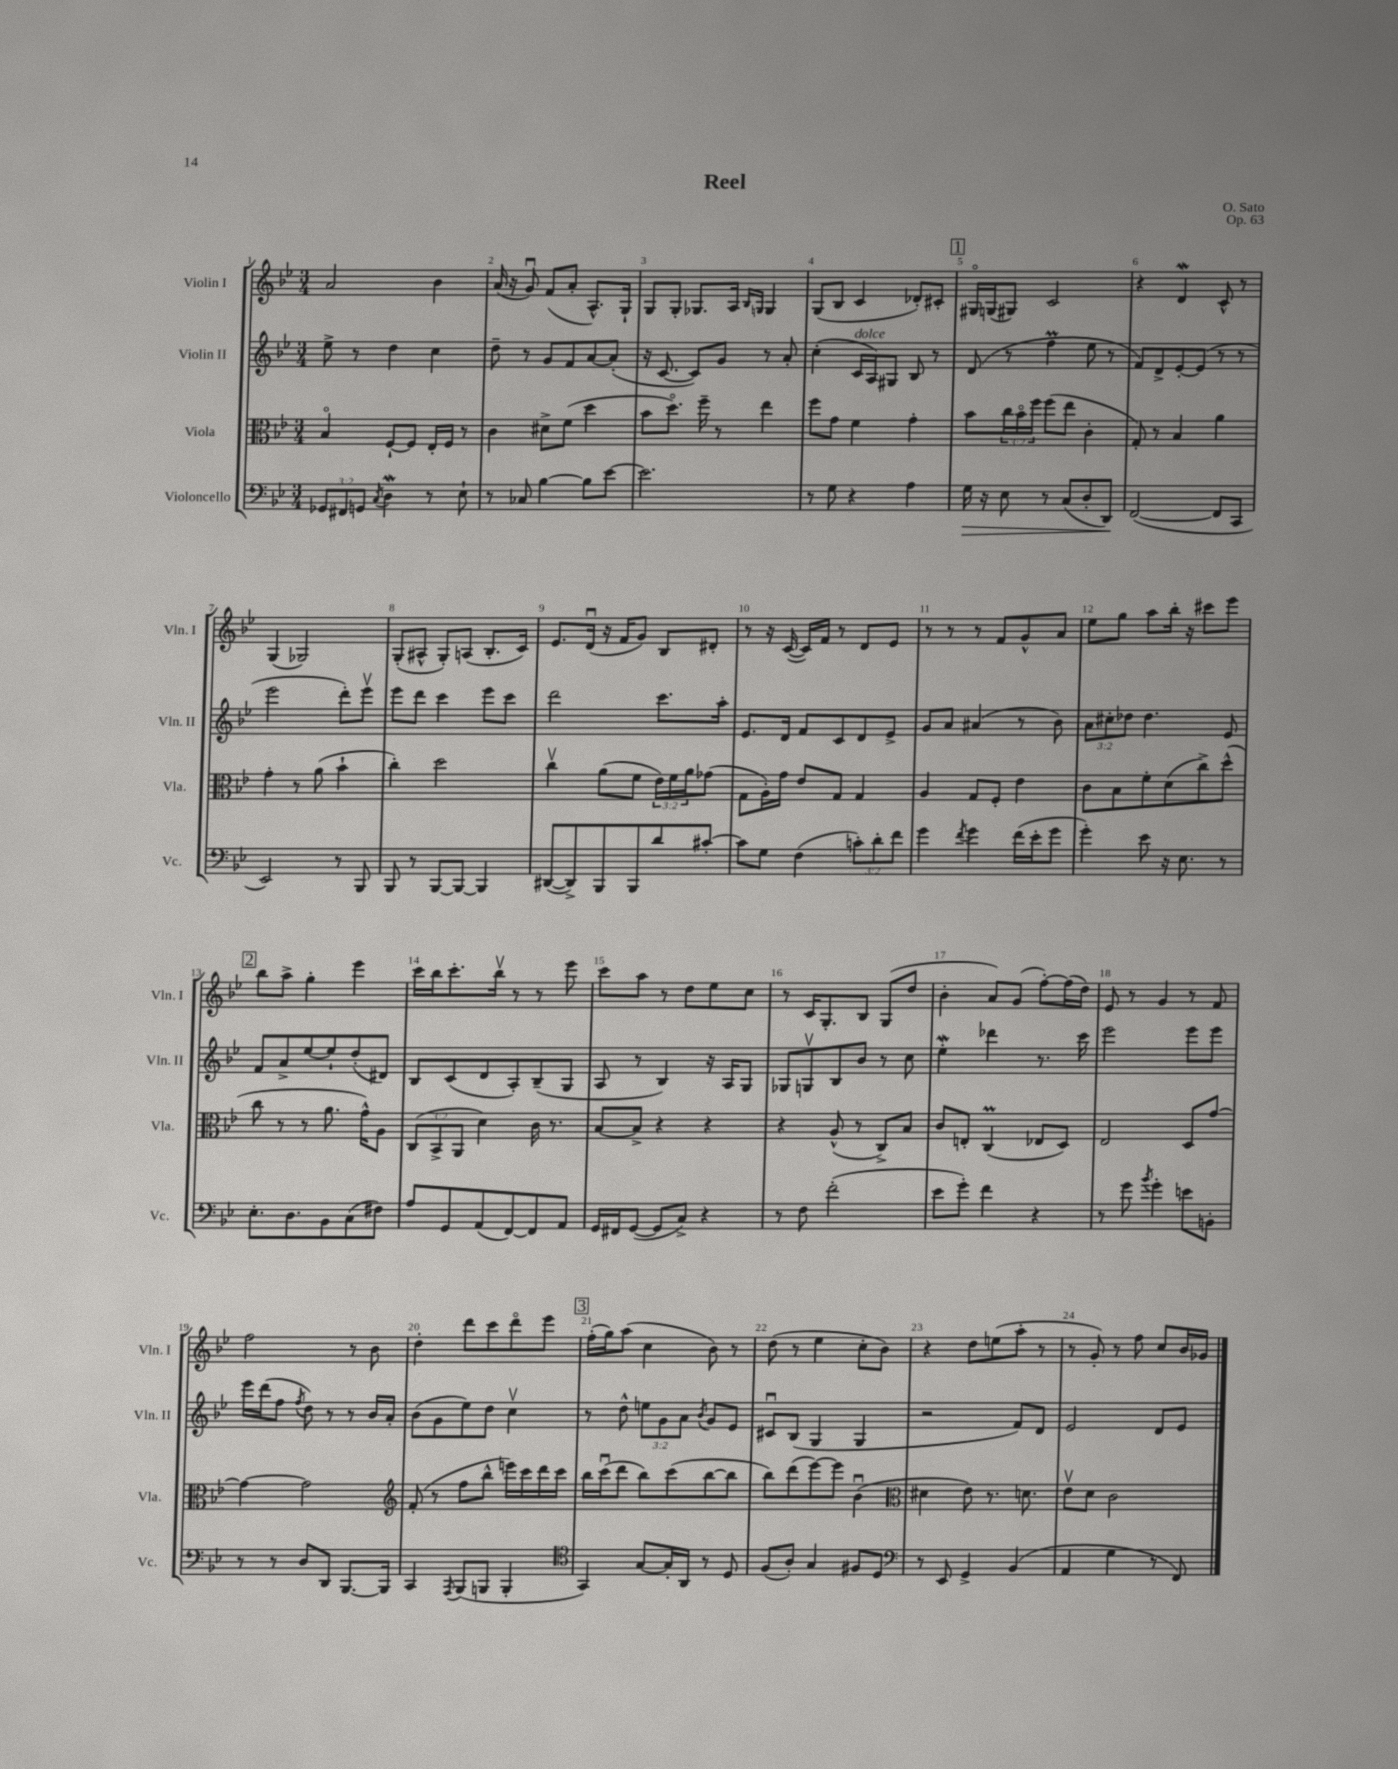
\header { title = "Reel" composer = "O. Sato" opus = "Op. 63" }
<<
\new StaffGroup <<
\new Staff = "s0" \with { instrumentName = "Violin I" shortInstrumentName = "Vln. I" } {
    \clef treble \key bes \major \numericTimeSignature \time 3/4
    a'2 bes'4 |
    a'16( r16 g'8\downbow) f'8( a'8-. a8.-^) g16-! |
    g8 g8-. ges8. a16 \grace { bes16 g16 } g4 |
    g8( bes8 c'4 des'8-.) cis'8-. |
    \mark \markup { \box "1" } gis16\flageolet g16( gis8) c'2 |
    r4 d'4\mordent c'8-^ r8 |
    g4( ges2) |
    g8-.( ais8-^ g8-.) a8( bes8.-. c'16) |
    ees'8. d'16\downbow( r16 f'16 g'8) bes8 dis'8-. |
    r8 r16 c'16~( c'16) f'16 r8 d'8 ees'8 |
    r8 r8 r8 f'8 g'8-^ a'8 |
    ees''8 g''8 a''8 bes''16-. r16 cis'''8 ees'''8 |
    \mark \markup { \box "2" } bes''8 a''8-> g''4-. ees'''4 |
    c'''16 bes''16 c'''8.-. bes''16\upbow r8 r8 ees'''8 |
    c'''8 a''8 r8 d''8 ees''8 c''8 |
    r8 c'16 g8.-. bes8 g8( d''8 |
    bes'4-. a'8) g'8( f''8~-.) f''16( d''16) |
    ees'8 r8 g'4 r8 f'8 |
    f''2 r8 bes'8 |
    d''4-. d'''8 c'''8 d'''8\flageolet ees'''8 |
    \mark \markup { \box "3" } f''16-.( g''16) a''8( c''4 bes'8) r8 |
    d''8( r8 ees''4 c''8-. bes'8) |
    r4 d''8 e''8( a''8-. r8 |
    r8 g'8-.) r8 f''8 c''8 bes'16 ges'16 \bar "|." |
}
\new Staff = "s1" \with { instrumentName = "Violin II" shortInstrumentName = "Vln. II" } {
    \clef treble \key bes \major \numericTimeSignature \time 3/4 \override Staff.TupletNumber.text = #tuplet-number::calc-fraction-text
    ees''8-> r8 d''4 c''4 |
    d''8-- r8 g'8 f'8 a'8~ a'8-.( |
    r16 c'8.~ c'8) g'8 r8 a'8-. |
    c''4-.( c'16^\markup { \italic "dolce" } a16) gis8 bes8 r8 |
    \mark \markup { \box "1" } d'8( r8 f''4\prall ees''8 r8 |
    f'8) d'8-> ees'8~-. ees'8( r8 r8 |
    ees'''2 d'''8-.) ees'''8\upbow |
    ees'''8 d'''8 c'''4 ees'''8 c'''8 |
    d'''2 c'''8. a''16-. |
    ees'8. d'16 f'8 c'8 d'8 ees'8-> |
    g'8 a'8 ais'4( r8 bes'8) |
    \tuplet 3/2 { a'8 cis''8-. des''8 } des''4. ees'8 |
    \mark \markup { \box "2" } f'8 a'8-> ees''8~ ees''8-! d''8-.( dis'8) |
    bes8 c'8( d'8 a8-.) bes8--( g8 |
    a8 r8 bes4) r16 a16 g8 |
    ges8 g8\upbow bes8 bes'8 r8 c''8 |
    ees''4-.\mordent des'''4 r8. c'''16 |
    ees'''2 ees'''8 ees'''8 |
    ees'''16 d'''16( f''8 \acciaccatura { f''8 } d''8) r8 r8 bes'16 a'16-. |
    bes'8( g'8 ees''8) d''8 c''4\upbow |
    \mark \markup { \box "3" } r8 d''8-^ \tuplet 3/2 { e''8 g'8 a'8 } \acciaccatura { bes'8 } g'8 ees'8 |
    cis'8\downbow bes8( g4 g4 |
    r2 f'8) d'8 |
    ees'2 d'8 ees'8 \bar "|." |
}
\new Staff = "s2" \with { instrumentName = "Viola" shortInstrumentName = "Vla." } {
    \clef alto \key bes \major \numericTimeSignature \time 3/4 \override Staff.TupletNumber.text = #tuplet-number::calc-fraction-text
    bes4\flageolet f8~-! f8 ees16-. f16 r8 |
    c'4 dis'8-> f'8( d''4 |
    bes'8 d''8.\flageolet) f''16-- r8 ees''4 |
    f''8 g'8 f'4 g'4-. |
    \mark \markup { \box "1" } bes'8 \tuplet 3/2 { c''16 bes'16\flageolet f''16 } f''8( ees''8 c'4-. |
    g8-.) r8 bes4 a'4 |
    g'4-. r8 a'8( bes'4-! |
    c''4-.) d''2 |
    c''4\upbow a'8( f'8 \tuplet 3/2 { ees'16) f'16 a'16 } ges'8( |
    g8 a16-.) g'16 ees'8 g8 g4 |
    a4 g8 f8-. ees'4 |
    c'8 bes8 f'8-. d'8( c''8->) d''8-^( |
    \mark \markup { \box "2" } c''8 r8 r8 a'8. g'16-^) a8 |
    \tuplet 3/2 { c8( bes,8-> a,8 } d'4) c'16 r8. |
    bes8~ bes8-> r4 r4 |
    r4 a8-^( r8 c8->) bes8 |
    c'8 e8-. c4\prall( ees8 d8) |
    ees2 d8 g'8~ |
    g'4~ g'2 |
    \clef treble f'8-.( r8 f''8 bes''8-^ e'''16) c'''16 d'''16 c'''16 |
    \mark \markup { \box "3" } bes''16 c'''16\downbow( d'''8 bes''8) c'''8( bes''8~ bes''8 |
    bes''8) d'''8( ees'''8~) ees'''8 bes'4\downbow( |
    \clef alto dis'4 ees'8) r8. d'8. |
    ees'8\upbow d'8 c'2 \bar "|." |
}
\new Staff = "s3" \with { instrumentName = "Violoncello" shortInstrumentName = "Vc." } {
    \clef bass \key bes \major \numericTimeSignature \time 3/4 \override Staff.TupletNumber.text = #tuplet-number::calc-fraction-text
    \tuplet 3/2 { ges,8 fis,8 g,8 } \acciaccatura { c8 } d4\mordent r8 ees8-! |
    r8 ces8 bes4~ bes8 ees'8~ |
    ees'2. |
    r8 g8 r4 a4 |
    \mark \markup { \box "1" } g16\> r16 ees8 r8 c8( d8-. d,8\!) |
    f,2~( f,8 c,8 |
    ees,2) r8 bes,,8 |
    bes,,8 r8 bes,,8~ bes,,8~ bes,,4 |
    dis,8~( dis,8->) bes,,8 bes,,8 d'8 cis'8~-. |
    cis'8 g8 f4( \tuplet 3/2 { c'8-.) d'8-. f'8 } |
    g'4 \acciaccatura { f'8 } g'4 f'16( ees'16-. g'8 |
    g'4-.) ees'8 r16 ees8. r8 |
    \mark \markup { \box "2" } ees8.-. d8. bes,8 c8( fis8) |
    a8 g,8 a,8( f,8~) f,8 a,8 |
    g,16 fis,16 g,8~( g,8 c8->) r4 |
    r8 f8 f'2-.( |
    ees'8 g'8-.) f'4 r4 |
    r8 g'8 \acciaccatura { bes'8 } g'4-. e'8 b,8-. |
    r8 r8 d8 d,8 bes,,8.~ bes,,16 |
    c,4 \acciaccatura { a,,8 } bes,,8( b,,8 b,,4-. |
    \mark \markup { \box "3" } \clef tenor g,4) g8~ g16-. a,16 r8 d8 |
    f8( a8-.) g4 fis8 d8 |
    \clef bass r8 ees,8 g,4-> bes,4( |
    a,4 g4 r8 f,8) \bar "|." |
}
>>
>>
\layout { \context { \Score \override BarNumber.break-visibility = ##(#f #t #t) barNumberVisibility = #all-bar-numbers-visible } }
